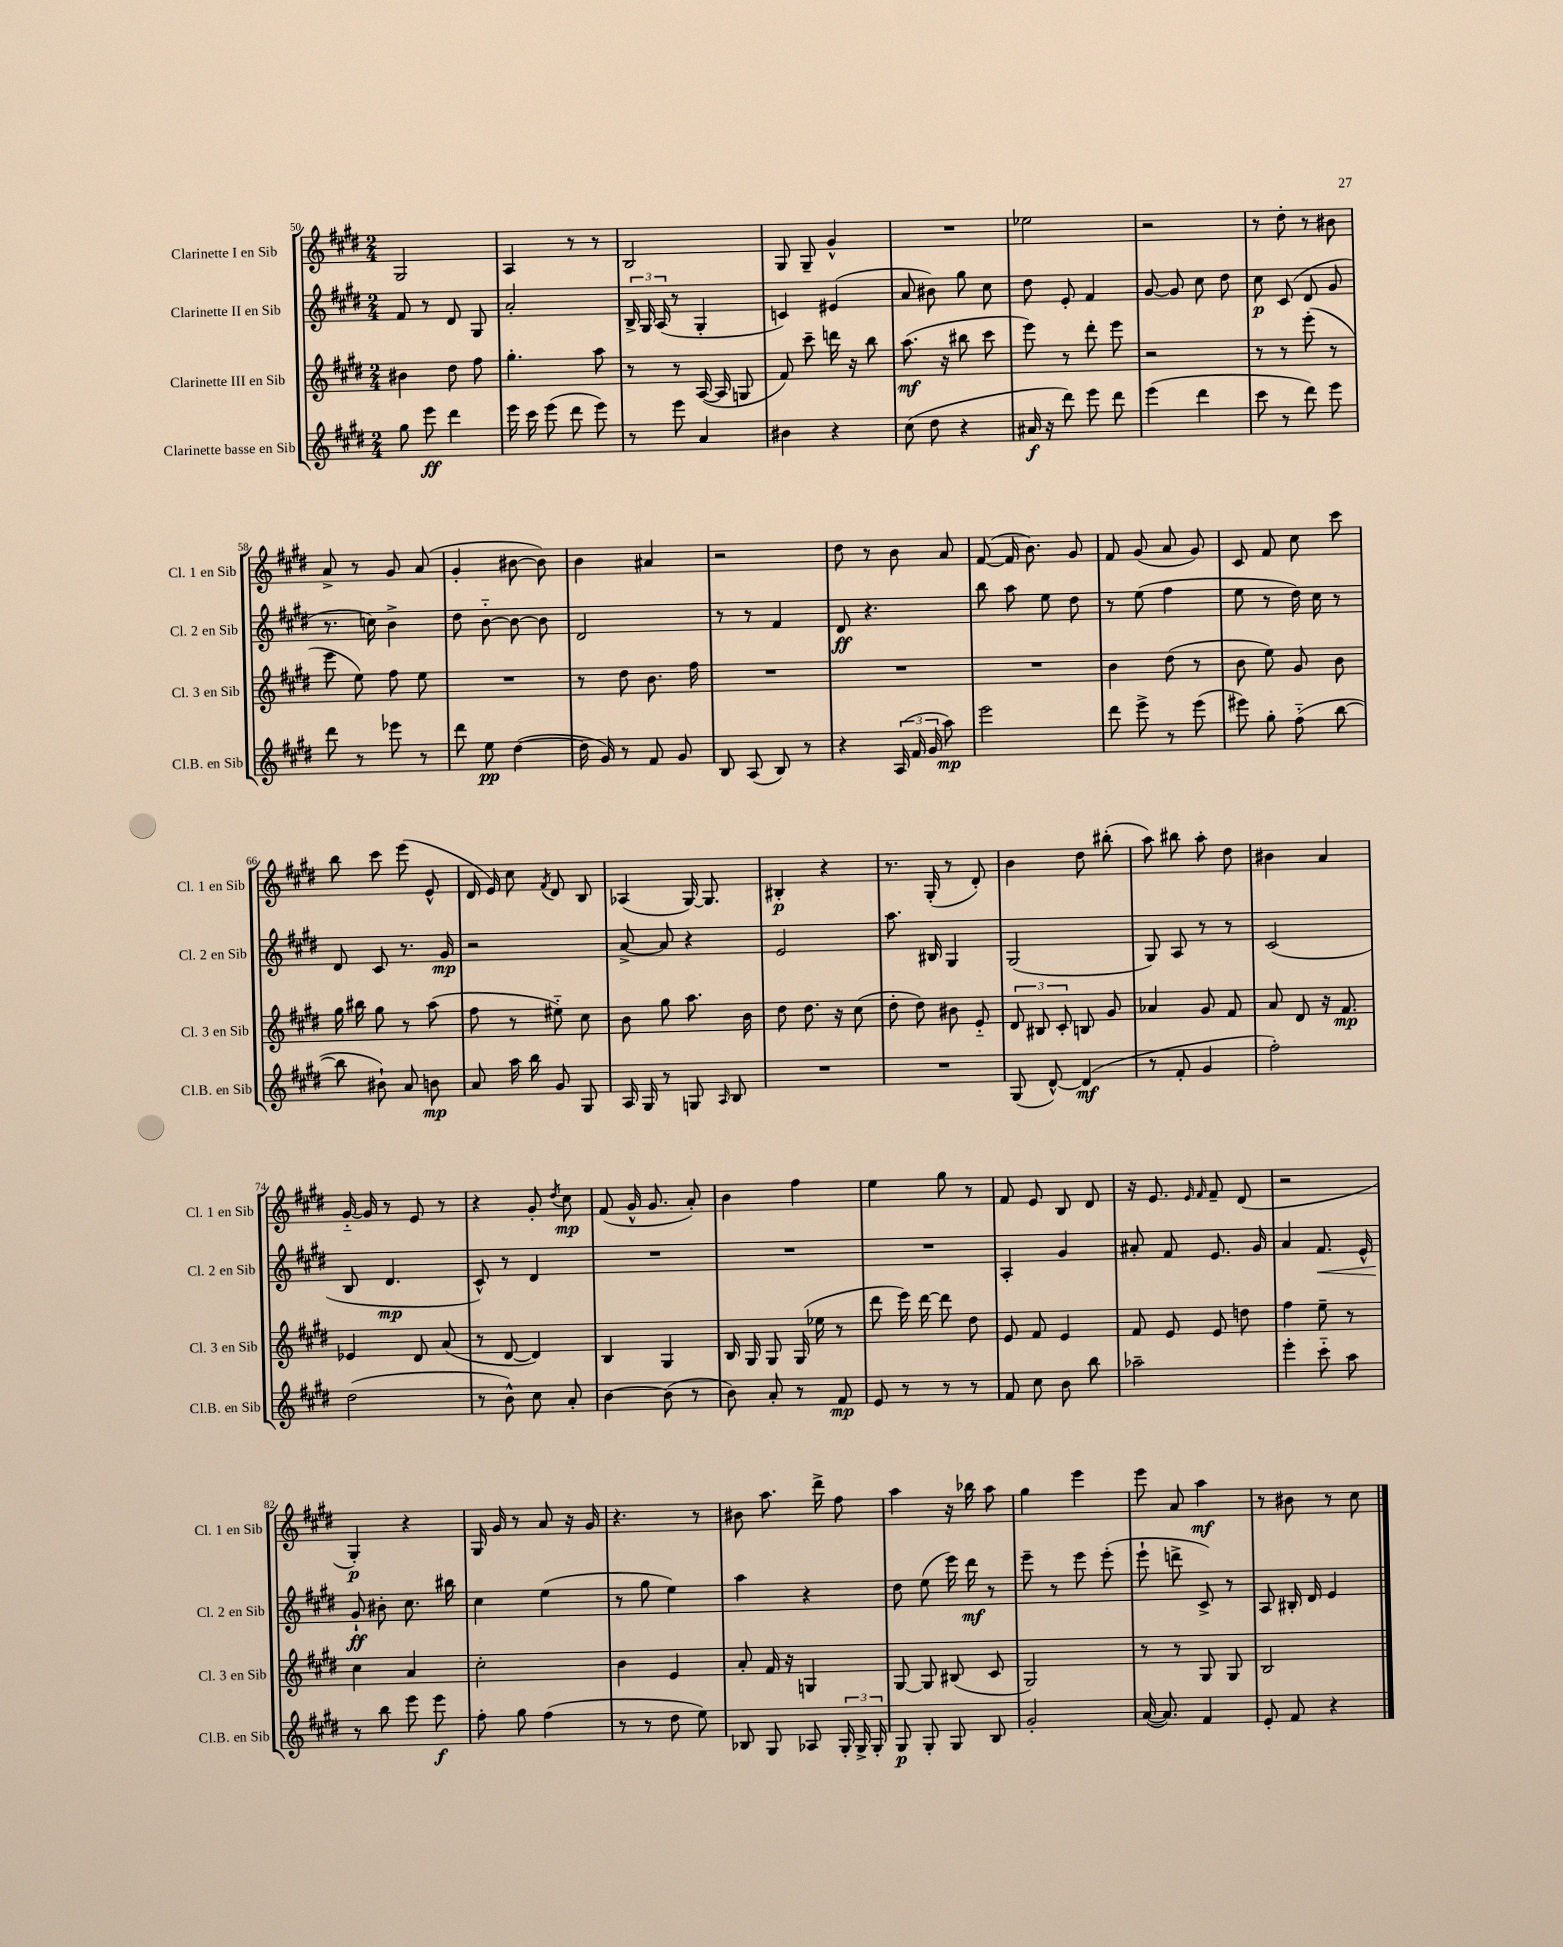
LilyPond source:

<<
\new StaffGroup <<
\new Staff = "s0" \with { instrumentName = "Clarinette I en Sib" shortInstrumentName = "Cl. 1 en Sib" } {
    \clef treble \key e \major \numericTimeSignature \time 2/4
    \autoBeamOff gis2 |
    a4 r8 r8 |
    b2 |
    gis8 gis8-- gis'4-^ |
    R2 |
    ees''2 |
    r2 |
    r8 dis''8-. r8 bis'8 |
    a'8-> r8 gis'8 a'8( |
    gis'4-. bis'8~ bis'8) |
    b'4 ais'4 |
    r2 |
    dis''8 r8 b'8 a'8 |
    fis'8~( fis'16 b'8.) gis'8 |
    fis'8 gis'8( a'8 gis'8) |
    cis'8 fis'8 cis''8 cis'''8 |
    b''8 cis'''8 e'''8( e'8-^ |
    dis'16 e'16) cis''8 \acciaccatura { fis'8 } dis'8 b8 |
    aes4( gis16~) gis8. |
    bis4-.\p r4 |
    r8. gis16-.( r8 dis'8-.) |
    b'4 dis''8 bis''8-.( |
    a''8) bis''8 a''8-. dis''8 |
    bis'4 a'4 |
    gis'16~-_ gis'16 r8 e'8 r8 |
    r4 gis'8-. \acciaccatura { dis''8 } cis''8\mp |
    fis'8( gis'16-^ gis'8. a'8-.) |
    b'4 fis''4 |
    e''4 gis''8 r8 |
    fis'8 e'8 b8 dis'8 |
    r16 e'8. \grace { e'16 fis'16 } fis'8-- dis'8( |
    r2 |
    gis4-.\p) r4 |
    gis16 gis'16 r8 a'8 r16 gis'16 |
    r4. r8 |
    bis'8 a''8. dis'''16-> fis''8 |
    a''4 r16 bes''16 a''8 |
    gis''4 e'''4 |
    e'''8 a'8 a''4\mf |
    r8 bis'8 r8 cis''8 \bar "|." |
}
\new Staff = "s1" \with { instrumentName = "Clarinette II en Sib" shortInstrumentName = "Cl. 2 en Sib" } {
    \clef treble \key e \major \numericTimeSignature \time 2/4
    \autoBeamOff fis'8 r8 dis'8 gis8 |
    a'2-. |
    \tuplet 3/2 { b16-> gis16 a16( } r8 gis4-. |
    c'4) eis'4( |
    a'8 bis'8) gis''8 cis''8 |
    dis''8 e'8-. fis'4 |
    gis'8~ gis'8 cis''8 dis''8 |
    cis''8\p cis'8( dis'8 gis'8 |
    r8. c''16) b'4-> |
    dis''8 b'8~-_ b'8~ b'8 |
    dis'2 |
    r8 r8 fis'4 |
    dis'8\ff r4. |
    b''8 a''8 e''8 dis''8 |
    r8 e''8( fis''4 |
    e''8 r8 dis''16) cis''16 r8 |
    dis'8 cis'8 r8. gis'16\mp |
    r2 |
    a'8~-> a'8 r4 |
    e'2 |
    a''8. bis16 gis4 |
    gis2( |
    gis8) a8 r8 r8 |
    cis'2( |
    b8 dis'4.\mp |
    cis'8-^) r8 dis'4 |
    R2 |
    R2 |
    R2 |
    a4-. gis'4 |
    ais'8-. fis'8 e'8. gis'16 |
    a'4 fis'8.\< e'16-^ |
    gis'8-!\ff\! bis'8-. cis''8. bis''16 |
    cis''4 e''4( |
    r8 gis''8 e''4) |
    a''4 r4 |
    dis''8 e''8( e'''16) dis'''16\mf r8 |
    e'''8-- r8 e'''8 e'''8-.( |
    e'''8-! d'''8-> cis'8->) r8 |
    a8 bis16-. dis'16 e'4 \bar "|." |
}
\new Staff = "s2" \with { instrumentName = "Clarinette III en Sib" shortInstrumentName = "Cl. 3 en Sib" } {
    \clef treble \key e \major \numericTimeSignature \time 2/4
    \autoBeamOff bis'4 dis''8 fis''8 |
    gis''4.-. a''8 |
    r8 r8 a16~( a16 g8 |
    fis'8) cis'''8-- d'''16 r16 b''8 |
    a''8.\mf( r16 bis''8 cis'''8 |
    e'''8) r8 dis'''8-. e'''8 |
    r2 |
    r8 r8 e'''8-.( r8 |
    e'''8 e''8) fis''8 e''8 |
    R2 |
    r8 dis''8 b'8. fis''16 |
    R2 |
    R2 |
    R2 |
    b'4 dis''8( r8 |
    b'8 e''8) gis'8 b'8 |
    gis''16 bis''16 gis''8 r8 a''8( |
    fis''8 r8 eis''8-_) cis''8 |
    b'8 gis''8 a''8. b'16 |
    dis''8 dis''8. r16 cis''8( |
    dis''8-. dis''8) bis'8 e'8-_ |
    \tuplet 3/2 { dis'8 bis8 cis'8-. } b8 gis'8 |
    aes'4 gis'8 fis'8 |
    a'8 dis'8 r16 fis'8.\mp |
    ees'4 dis'8 a'8( |
    r8 dis'8~ dis'4) |
    b4 gis4 |
    b16 gis16 gis8 gis16( ees''16 r8 |
    dis'''8 e'''16) dis'''16~ dis'''8 dis''8 |
    e'8 fis'8 e'4 |
    fis'8 e'8 e'8 d''8 |
    fis''4 e''8-- r8 |
    cis''4 a'4 |
    cis''2-. |
    b'4 e'4 |
    a'8-. fis'16 r16 g4 |
    gis8~ gis8 bis8( cis'8 |
    gis2) |
    r8 r8 gis8 gis8 |
    b2 \bar "|." |
}
\new Staff = "s3" \with { instrumentName = "Clarinette basse en Sib" shortInstrumentName = "Cl.B. en Sib" } {
    \clef treble \key e \major \numericTimeSignature \time 2/4
    \autoBeamOff gis''8 e'''8\ff dis'''4 |
    e'''16 cis'''16 e'''8( dis'''8 e'''8) |
    r8 e'''8 a'4 |
    bis'4 r4 |
    cis''8( dis''8 r4 |
    ais'16\f r16 dis'''8) e'''8 dis'''8 |
    e'''4( dis'''4 |
    cis'''8 r8 dis'''8) e'''8 |
    dis'''8 r8 ees'''8 r8 |
    dis'''8 e''8\pp dis''4~( |
    dis''16 gis'16) r8 fis'8 gis'8 |
    b8 a8( b8) r8 |
    r4 \tuplet 3/2 { a16( fis'16 gis'16 } a''8\mp) |
    e'''2 |
    dis'''8 e'''8-> r8 e'''8( |
    eis'''8) gis''8-. fis''8-_( b''8~ |
    b''8 bis'8-!) a'8 b'8\mp |
    a'8 a''16 b''16 gis'8 gis8 |
    a16 gis16 r8 g8 \grace { a16 } b8 |
    R2 |
    R2 |
    gis8( dis'8~-^) dis'4\mf( |
    r8 fis'8-. gis'4 |
    fis''2-.) |
    dis''2( |
    r8 b'8-^) cis''8 a'8-. |
    b'4~ b'8( r8 |
    b'8) a'8-. r8 fis'8\mp |
    e'8 r8 r8 r8 |
    fis'8 cis''8 b'8 b''8 |
    aes''2-- |
    e'''4-. cis'''8-_ a''8 |
    r8 b''8 e'''8 e'''8\f |
    fis''8-. gis''8 fis''4( |
    r8 r8 dis''8 e''8) |
    bes8 gis8 aes8 \tuplet 3/2 { gis16-. gis16-> gis16-. } |
    gis8\p gis8-. gis8 b8 |
    gis'2-. |
    a'16~( a'8.) fis'4 |
    e'8-. fis'8 r4 \bar "|." |
}
>>
>>
\layout { \context { \Score currentBarNumber = #50 } }
